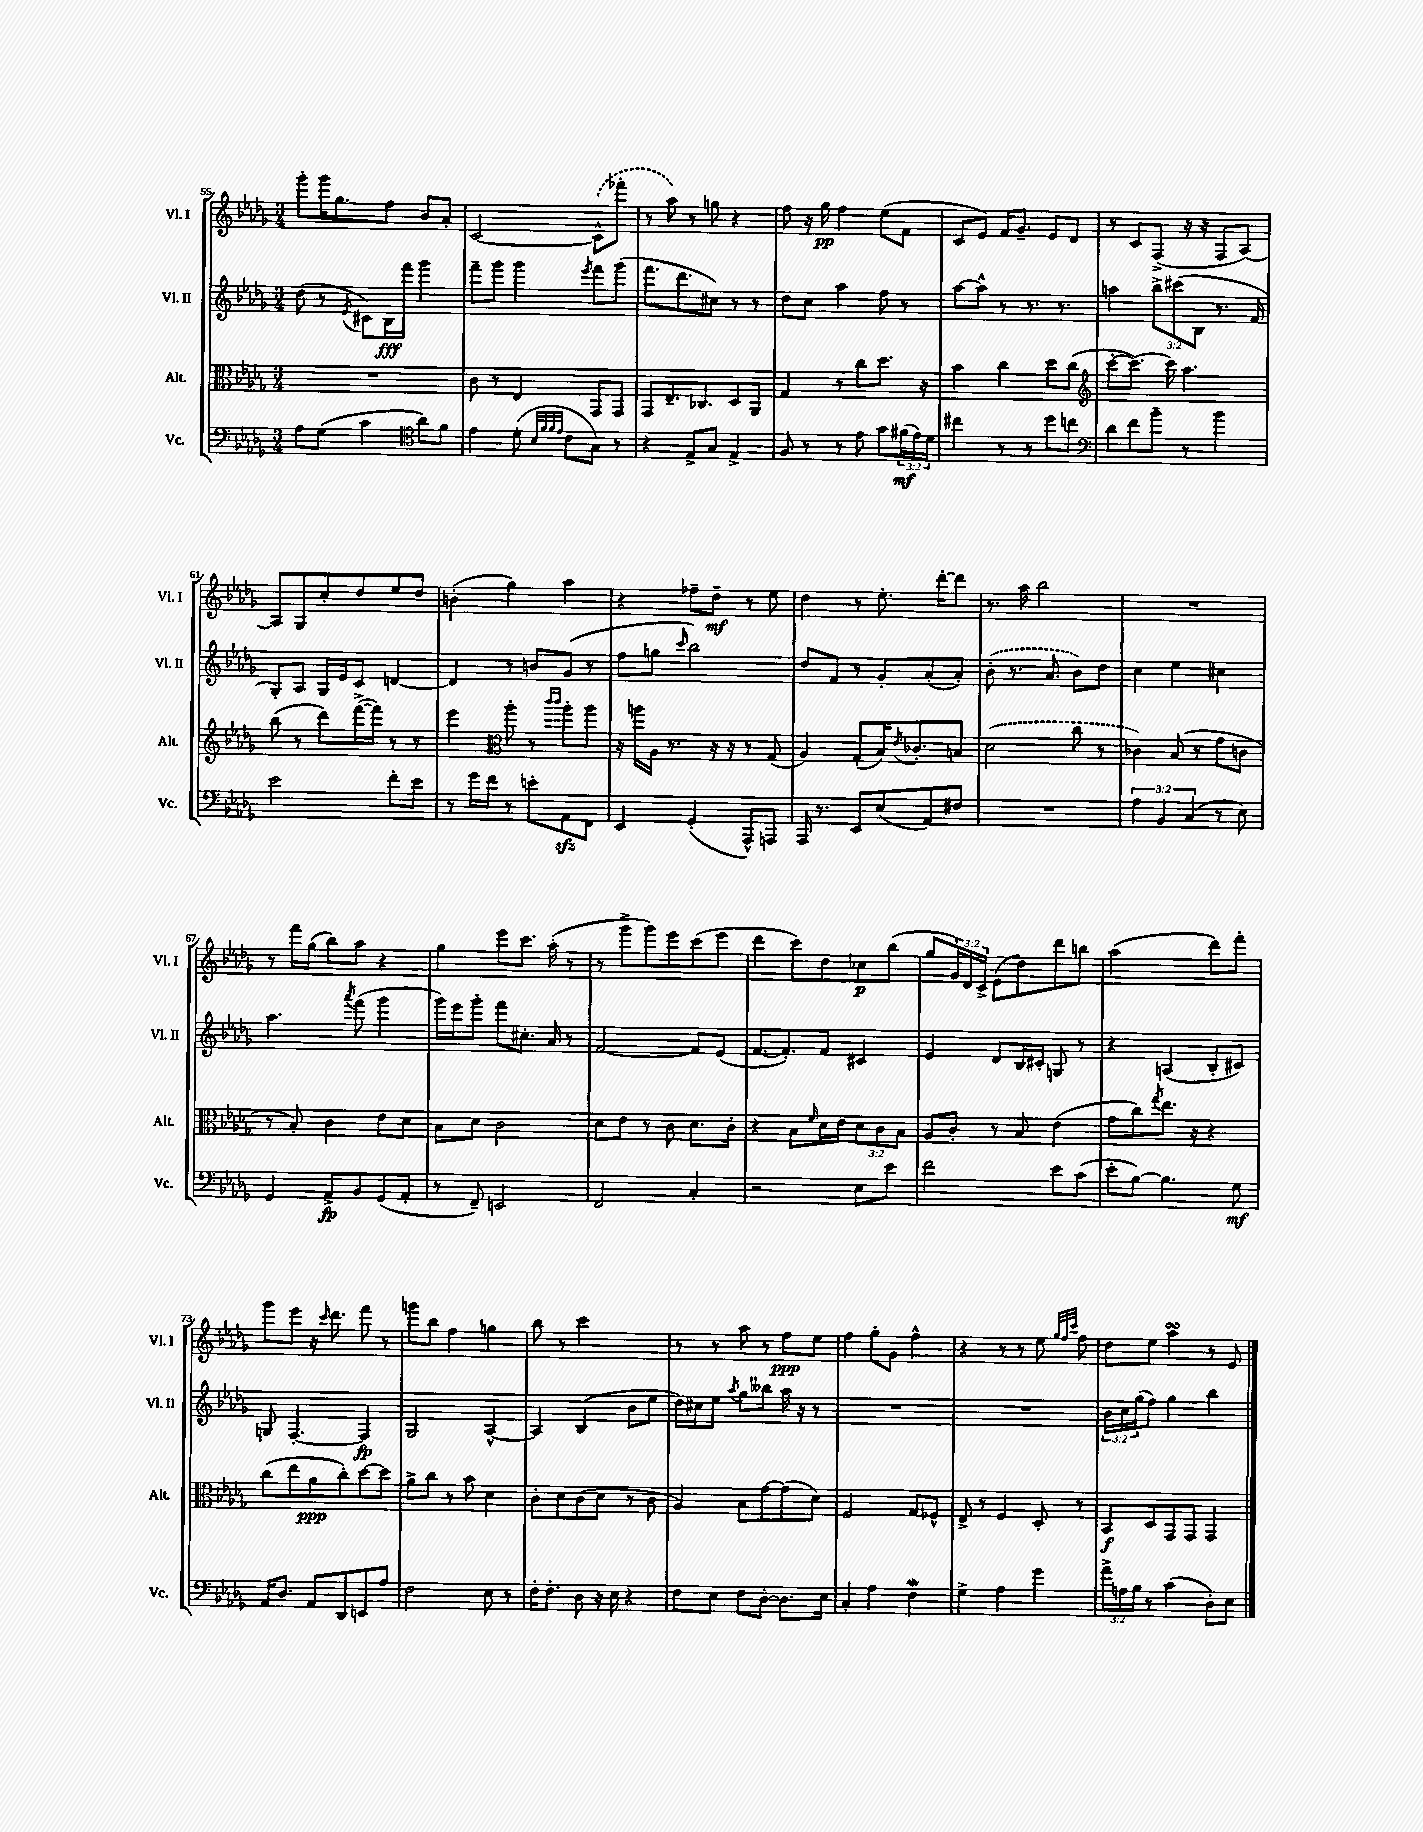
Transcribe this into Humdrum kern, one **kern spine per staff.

**kern	**dynam	**kern	**dynam	**kern	**dynam	**kern	**dynam
*part4	*part4	*part3	*part3	*part2	*part2	*part1	*part1
*staff4	*staff4	*staff3	*staff3	*staff2	*staff2	*staff1	*staff1
*I"Vc.	*	*I"Alt.	*	*I"Vl. II	*	*I"Vl. I	*
*I'Vc.	*	*I'Alt.	*	*I'Vl. II	*	*I'Vl. I	*
*clefF4	*	*clefC3	*	*clefG2	*	*clefG2	*
*k[b-e-a-d-g-]	*	*k[b-e-a-d-g-]	*	*k[b-e-a-d-g-]	*	*k[b-e-a-d-g-]	*
*M3/4	*	*M3/4	*	*M3/4	*	*M3/4	*
=55	=55	=55	=55	=55	=55	=55	=55
8A-\L	.	2.r	.	(8dd-\	.	8ggg-'\L	.
(8G-\J	.	.	.	8r	.	16ggg-\K	.
.	.	.	.	.	.	8.gg-\	.
.	.	.	.	8qe-/	.	.	.
4c\	.	.	.	8c#X\L)	.	.	.
.	.	.	.	16B-\L	fff	8ff\J	.
.	.	.	.	16fff\JJ	.	.	.
*clefC4	*	*	*	*	*	*	*
8a-\L)	.	.	.	4ggg-\	.	8b-/L	.
8f\J	.	.	.	.	.	8a-'/J	.
=56	=56	=56	=56	=56	=56	=56	=56
4e-\	.	8c\	.	8fff~\L	.	[2c/	.
.	.	8r	.	8ggg-\J	.	.	.
(8d-'\	.	4E-/	.	4ggg-\	.	.	.
32qqB-/LLL	.	.	.	.	.	.	.
32qqf/	.	.	.	.	.	.	.
32qqf/	.	.	.	.	.	.	.
32qqe-/JJJ	.	.	.	.	.	.	.
8c\L	.	.	.	.	.	.	.
.	.	.	.	8qeee-/	.	.	.
8G-\J)	.	8GG-/L	.	8fff\L	.	(8c^^\L]	.
8r	.	8GG-/J	.	(8ggg-\J	.	8fff-X'\J	.
=57	=57	=57	=57	=57	=57	=57	=57
4r	.	8GG-/L	.	8.fff\L	.	8r	.
.	.	8.E-~/	.	.	.	8aa-\)	.
.	.	.	.	8.ddd-\	.	.	.
8E-^/L	.	.	.	.	.	8r	.
.	.	8.C-X/	.	.	.	.	.
8G-/J	.	.	.	8cc#X\J)	.	8ggn\	.
4E-^/	.	8D-/	.	8r	.	4r	.
.	.	8AA-/J	.	8r	.	.	.
=58	=58	=58	=58	=58	=58	=58	=58
8F/	.	4G-/	.	8dd-\L	.	8ff\	.
8r	.	.	.	8cc\J	.	16r	.
.	.	.	.	.	.	16gg-\	pp
8r	.	8r	.	4aa-\	.	4ff\	.
8e-\	.	8cc\L	.	.	.	.	.
8g-\L	.	8.dd-\J	.	8ff\	.	(8ee-\L	.
(24f#X\L	mf	.	.	8r	.	8f\J	.
24e-\)	.	.	.	.	.	.	.
.	.	16r	.	.	.	.	.
24d-\JJ	.	.	.	.	.	.	.
=59	=59	=59	=59	=59	=59	=59	=59
4cc#X\	.	4b-\	.	[8aa-\L	.	8c/L	.
.	.	.	.	8aa-^^\J]	.	8e-/J)	.
8r	.	4cc\	.	8r	.	16f/KL	.
.	.	.	.	.	.	8.g-~/J	.
8r	.	.	.	8.r	.	.	.
8dd-\L	.	8dd-\L	.	.	.	8e-/L	.
.	.	.	.	8.r	.	.	.
8ccn\J	.	(8cc\J	.	.	.	8d-/J	.
=60	=60	=60	=60	=60	=60	=60	=60
*clefF4	*	*clefG2	*	*	*	*	*
8d-\L	.	[8ccc'\L	.	4aan\	.	8r	.
8f\	.	8.ccc\J_)	.	.	.	8c/L	.
8b-~\J	.	.	.	12bb-^\L	.	(8F^/J	.
.	.	16ccc\]	.	.	.	.	.
.	.	.	.	(12ccc#X\	.	.	.
8r	.	4.aa-\	.	.	.	16r	.
.	.	.	.	12B-\J	.	.	.
.	.	.	.	.	.	16r	.
4b-\	.	.	.	8.r	.	8F/L	.
.	.	.	.	.	.	[8A-/J)	.
.	.	.	.	16f/	.	.	.
!!LO:LB:g=z
=61	=61	=61	=61	=61	=61	=61	=61
2e-\	.	(8bb-\	.	8G-'/L)	.	8A-/L]	.
.	.	8r	.	8A-/J	.	8G-/	.
.	.	8ddd-\L)	.	16G-/LL	.	8cc'/	.
.	.	.	.	16e-/J	.	.	.
.	.	([16fff^\L	.	8c/J	.	8dd-/	.
.	.	16fff\JJ])	.	.	.	.	.
8f'\L	.	8r	.	[4dn/	.	8ee-/	.
8e-\J	.	8r	.	.	.	8dd-/J	.
=62	=62	=62	=62	=62	=62	=62	=62
8r	.	4eee-\	.	4d/]	.	(4bn'\	.
16g-\LL	.	.	.	.	.	.	.
16f\JJ	.	.	.	.	.	.	.
*	*	*clefC3	*	*	*	*	*
8r	.	8aa-'\	.	8r	.	4gg-\)	.
8en'\L	.	8r	.	8bn/L	.	.	.
.	.	16qqccc/LL	.	.	.	.	.
.	.	16qqccc/JJ	.	.	.	.	.
8AA-zz\	.	8aa-'\L	.	(8g-/J	.	4aa-\	.
8FF\J	.	8aa-\J	.	8r	.	.	.
=63	=63	=63	=63	=63	=63	=63	=63
4EE-/	.	16r	.	8ff\L	.	4r	.
.	.	16aan\LL	.	.	.	.	.
.	.	16A-\JJ	.	8ggn\J	.	.	.
.	.	8.r	.	.	.	.	.
.	.	.	.	16qqccc/	.	.	.
(4GG-'/	.	.	.	2bb-\)	.	8ff-X~\L	.
.	.	16r	.	.	.	8dd-~\J	mf
.	.	16r	.	.	.	.	.
8AAA-^^/L)	.	8r	.	.	.	8r	.
8AAAn/J	.	(8G-/	.	.	.	8ee-\	.
=64	=64	=64	=64	=64	=64	=64	=64
16AAA-/	.	4A-/)	.	8dd-/L	.	4dd-\	.
8.r	.	.	.	.	.	.	.
.	.	.	.	8f/J	.	.	.
8EE-/L	.	(8G-'/L	.	8r	.	8r	.
(8E-/	.	16B-/K)	.	8g-'/L	.	8.ee-'\	.
.	.	8qe-/	.	.	.	.	.
.	.	8.c-X'/	.	.	.	.	.
8AA-/)	.	.	.	(8a-'/	.	.	.
.	.	.	.	.	.	[16ddd-'\KL	.
8F#X/J	.	8Bn/J	.	8a-'/J)	.	8ddd-\J]	.
=65	=65	=65	=65	=65	=65	=65	=65
2.r	.	(2d-\	.	(8b-'\	.	8.r	.
.	.	.	.	8.r	.	.	.
.	.	.	.	.	.	16aa-\	.
.	.	.	.	.	.	2bb-\	.
.	.	.	.	8.a-/	.	.	.
.	.	8cc\	.	8b-\L)	.	.	.
.	.	8r	.	8dd-\J	.	.	.
=66	=66	=66	=66	=66	=66	=66	=66
6A-\	.	4c-X\)	.	4cc\	.	2.r	.
6BB-/	.	.	.	.	.	.	.
.	.	(8B-/	.	4ee-\	.	.	.
(6C/	.	.	.	.	.	.	.
.	.	8r	.	.	.	.	.
8r	.	8g-\L	.	4cc#X\	.	.	.
8E-\)	.	8cn\J	.	.	.	.	.
!!LO:LB:g=z
=67	=67	=67	=67	=67	=67	=67	=67
4GG-/	.	8r	.	4.aa-\	.	8r	.
.	.	8B-'/)	.	.	.	16fff\LL	.
.	.	.	.	.	.	(16gg-\JJ	.
8AA-^/L	fp	4c\	.	.	.	8bb-\L)	.
.	.	.	.	8qaaa-/	.	.	.
8BB-/	.	.	.	(8fff\	.	8aa-\J	.
(8GG-/	.	8e-\L	.	4ggg-\	.	4r	.
8AA-'/J	.	8d-\J	.	.	.	.	.
=68	=68	=68	=68	=68	=68	=68	=68
8r	.	8B-\L	.	16ggg-\LL)	.	4gg-\	.
.	.	.	.	16eee-\J	.	.	.
8FF~/)	.	8d-\J	.	8ggg-'\J	.	.	.
2EEn/	.	2c\	.	8fff\L	.	8eee-\L	.
.	.	.	.	8.cc#X'\J	.	8.ccc\J	.
.	.	.	.	16a-/	.	(16aa-'\	.
.	.	.	.	8r	.	8r	.
=69	=69	=69	=69	=69	=69	=69	=69
2FF/	.	8d-\L	.	[2f/	.	8r	.
.	.	8e-\J	.	.	.	8ggg-^\L	.
.	.	8r	.	.	.	8ggg-\)	.
.	.	8c\	.	.	.	8eee-\	.
4C'/	.	8.d-\L	.	8f/L]	.	(8ccc\	.
.	.	.	.	(8e-/J	.	8eee-\J	.
.	.	16c'\Jk	.	.	.	.	.
=70	=70	=70	=70	=70	=70	=70	=70
2r	.	4r	.	[8.f/L	.	4ddd-\	.
.	.	.	.	8.f'/])	.	.	.
.	.	8B-\L	.	.	.	8ccc\L)	.
.	.	16qqf/	.	.	.	.	.
.	.	16d-\L	.	8f/J	.	8dd-\	.
.	.	16e-\JJ	.	.	.	.	.
8E-\L	.	12d-\L	.	4c#X/	.	8cc-X\	p
.	.	12c\	.	.	.	.	.
8e-\J	.	.	.	.	.	(8bb-\J	.
.	.	12B-\J	.	.	.	.	.
=71	=71	=71	=71	=71	=71	=71	=71
2f\	.	8A-/L	.	4e-/	.	8gg-/L	.
.	.	8c'/J	.	.	.	24g-/L)	.
.	.	.	.	.	.	24d-/	.
.	.	.	.	.	.	24c^/JJ	.
.	.	8r	.	8d-/L	.	(8e-\L	.
.	.	8B-/	.	16B-/L	.	8dd-\)	.
.	.	.	.	16c#X'/JJ	.	.	.
8e-\L	.	(4e-\	.	8Gn/	.	8ddd-\	.
(8c\J	.	.	.	8r	.	8bbn\J	.
=72	=72	=72	=72	=72	=72	=72	=72
8e-'\L	.	8g-\L	.	4r	.	(2aa-\	.
[8B-\J)	.	8cc\)	.	.	.	.	.
.	.	8qgg-/	.	.	.	.	.
4.B-\]	.	8.ee-\J	.	(4An/	.	.	.
.	.	16r	.	.	.	.	.
.	.	4r	.	8B-'/L	.	8ddd-\L)	.
8G-\	mf	.	.	8c#X/J)	.	8fff'\J	.
!!LO:LB:g=z
=73	=73	=73	=73	=73	=73	=73	=73
16AA-/KL	.	(8cc\L	.	8Gn/	.	8ggg-\L	.
8.D-/J	.	.	.	.	.	.	.
.	.	8ee-\	.	[4.F'/	.	8eee-\J	.
8AA-/L	.	8a-\	ppp	.	.	16r	.
.	.	.	.	.	.	16qqccc/	.
.	.	.	.	.	.	8.ddd-\	.
8DD-/	.	8cc'\)	.	.	.	.	.
8EEn/	.	[8dd-\	.	4F/]	fp	8fff\	.
8A-/J	.	8dd-\J]	.	.	.	8r	.
=74	=74	=74	=74	=74	=74	=74	=74
2F\	.	8a-^\L	.	2G-/	.	8gggn\L	.
.	.	8cc\J	.	.	.	8bb-\J	.
.	.	8r	.	.	.	4ff\	.
.	.	8b-\	.	.	.	.	.
8E-\	.	4d-\	.	[4A-^^/	.	4ggn\	.
8r	.	.	.	.	.	.	.
=75	=75	=75	=75	=75	=75	=75	=75
16F'\KL	.	8c'\L	.	4A-/]	.	8bb-\	.
8.F'\J	.	.	.	.	.	.	.
.	.	8d-\	.	.	.	8r	.
8D-\	.	(8c\	.	(4B-/	.	2ccc\	.
16r	.	8d-\J	.	.	.	.	.
16E-\	.	.	.	.	.	.	.
4r	.	8r	.	8b-\L	.	.	.
.	.	8c\	.	8ee-\J	.	.	.
=76	=76	=76	=76	=76	=76	=76	=76
8F\L	.	4A-/)	.	16dd-\LL)	.	8r	.
.	.	.	.	16cc#X\J	.	.	.
8E-\J	.	.	.	8ee-\J	.	8r	.
.	.	.	.	8qaa-/	.	.	.
8F\L	.	8B-\L	.	8gg-\L	.	8aa-\	.
[8D-'\J	.	[8g-\	.	8bb--X\J	.	8r	.
8.D-\L]	.	(8g-\]	.	16aa-\	.	8ff\L	ppp
.	.	.	.	16r	.	.	.
.	.	8d-\J)	.	8r	.	8ee-\J	.
16E-\Jk	.	.	.	.	.	.	.
=77	=77	=77	=77	=77	=77	=77	=77
4C'/	.	2F/	.	2.r	.	4ff\	.
4A-\	.	.	.	.	.	8gg-'\L	.
.	.	.	.	.	.	8g-\J	.
4FW\	.	8G-/L	.	.	.	4ff^^\	.
.	.	8F-X^^/J	.	.	.	.	.
=78	=78	=78	=78	=78	=78	=78	=78
4G-^\	.	8E-^/	.	2.r	.	4r	.
.	.	8r	.	.	.	.	.
4A-\	.	4F/	.	.	.	8r	.
.	.	.	.	.	.	8r	.
4g-\	.	8D-'/	.	.	.	8ee-\	.
.	.	.	.	.	.	32qqgg-/LLL	.
.	.	.	.	.	.	32qqff/	.
.	.	.	.	.	.	32qqccc/JJJ	.
.	.	8r	.	.	.	8ff\	.
=79	=79	=79	=79	=79	=79	=79	=79
24a-^\LL	.	8BB-/L	f	24b-\LL	.	8dd-\L	.
24An\	.	.	.	24cc\	.	.	.
24B-\JJ	.	.	.	(24gg-\J	.	.	.
8r	.	8D-/	.	8ff\J)	.	8ee-\J	.
(4c\	.	8GG-/	.	4gg-\	.	4aa-sSSS\	.
.	.	8GG-/J	.	.	.	.	.
8D-'\L)	.	4GG-/	.	4bb-\	.	8r	.
8E-\J	.	.	.	.	.	8e-/	.
==	==	==	==	==	==	==	==
*-	*-	*-	*-	*-	*-	*-	*-
